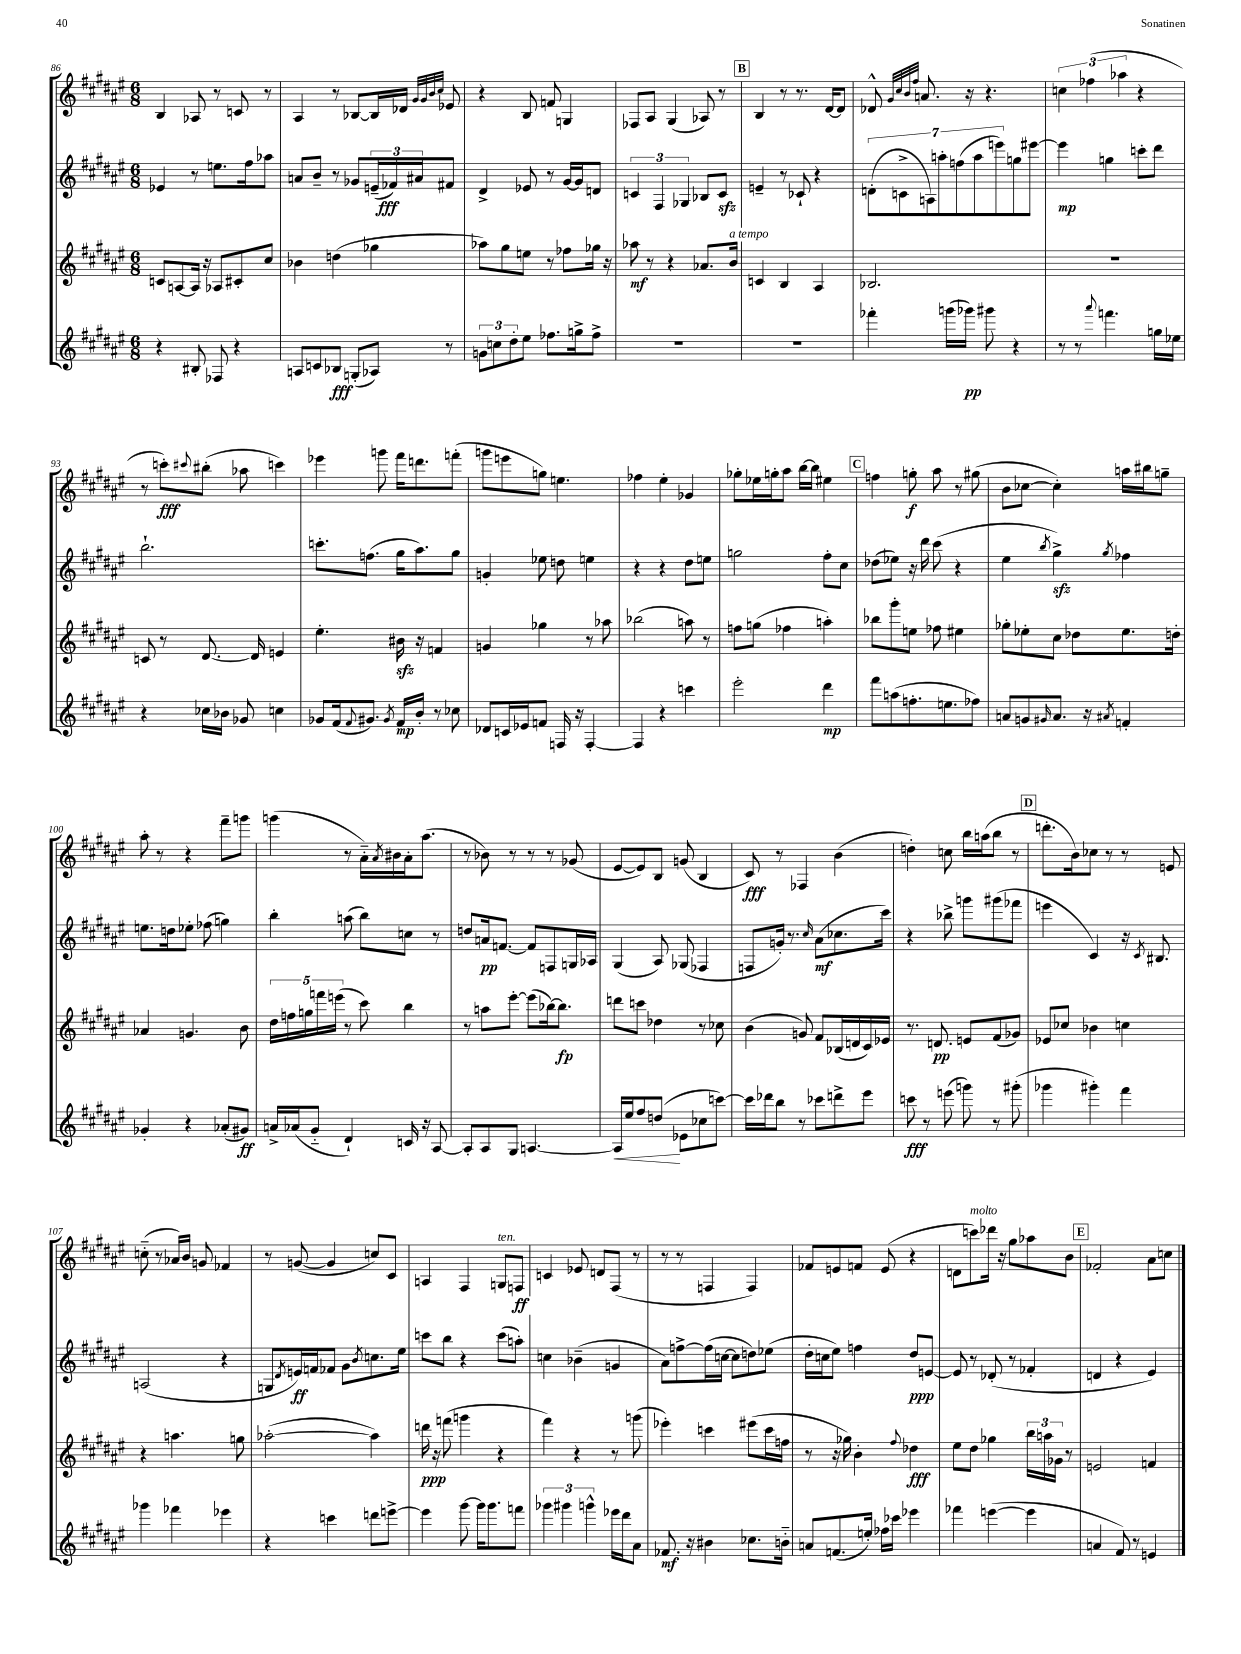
<<
\new StaffGroup <<
\new Staff = "s0" {
    \clef treble \key fis \major \numericTimeSignature \time 6/8
    b4 aes8 r8 c'8 r8 |
    ais4 r8 bes8~ bes16 des'16 \grace { gis'32 gis'32 b'32 cis''32 } ees'8 |
    r4 b8 f'8 g4 |
    fes8 ais8 gis4( aes8) r8 |
    \mark \markup { \box "B" } b4 r8 r8. dis'16~ dis'8 |
    des'8-^ \grace { gis'32 cis''32 b'32 fis''32 } a'8. r16 r4. |
    \tuplet 3/2 { c''4 fes''4( aes''4 } r4 |
    r8 c'''8-.\fff) \appoggiatura { cis'''8 } bis''8-.( aes''8 c'''4) |
    ees'''4 g'''8 fis'''16 d'''8. f'''8-.( |
    g'''8 e'''8 g''8) e''4. |
    fes''4 eis''4-. ges'4 |
    ges''8-. ees''16 g''16-. ais''8 b''16~ b''16 eis''4 |
    \mark \markup { \box "C" } f''4 g''8-.\f ais''8 r8 gis''8( |
    b'8 ces''8~ ces''4-.) a''16 bis''16 g''8-- |
    ais''8-. r8 r4 fis'''8-- g'''8 |
    g'''4( r8 ais'16-_) \acciaccatura { ais'8 } bis'16 ais'16-. ais''8.( |
    r8 bes'8) r8 r8 r8 ges'8( |
    eis'8~ eis'8) b8 g'8( b4 |
    cis'8\fff) r8 fes4 b'4( |
    d''4-.) c''8 b''16 a''16( b''8 r8 |
    \mark \markup { \box "D" } d'''8.-. b'16) ces''8 r8 r8 e'8 |
    c''8-_( r8 aes'16) b'16 g'8 fes'4 |
    r8 g'8~( g'4 c''8) cis'8 |
    a4 fis4 g8^\markup { \italic "ten." } f8\ff |
    c'4 ees'8 d'8 fis8( r8 |
    r8 r8 f4 f4) |
    fes'8 e'8 f'8 e'8( r4 |
    d'8 c'''8^\markup { \italic "molto" }) des'''16 r16 gis''8 aes''8 b'8 |
    \mark \markup { \box "E" } fes'2-. ais'8 c''8 \bar "|." |
}
\new Staff = "s1" {
    \clef treble \key fis \major \numericTimeSignature \time 6/8
    ees'4 r8 e''8. fis''16 aes''8 |
    a'8 b'8-- r8 ges'8 \tuplet 3/2 { e'16--( fes'16\fff) ais'16 } fis'8 |
    dis'4-> ees'8 r8 gis'16~ gis'16 d'8 |
    \tuplet 3/2 { c'4 fis4 ges4 } bes8 c'8\sfz |
    \mark \markup { \box "B" } e'4-- r8 ces'8-! r4 |
    \tuplet 7/4 { d'8-.( c'8-> a8) a''8-. f''8( a''8 e'''8) } g''8 eis'''8~ |
    eis'''4\mp g''4 c'''8-. dis'''8 |
    b''2.-! |
    c'''8.-. f''8.( gis''16 ais''8.) gis''8 |
    g'4-. ees''8 d''8 e''4 |
    r4 r4 dis''8 e''8 |
    g''2 fis''8-. cis''8 |
    \mark \markup { \box "C" } des''8( ees''8) r16 dis'''16 cis'''8( r4 |
    eis''4 \acciaccatura { b''8 } gis''4->\sfz) \acciaccatura { gis''8 } fes''4 |
    e''8. d''16 ees''8-. fes''8( g''4) |
    b''4-. a''8( b''8) c''8 r8 |
    d''8 a'16\pp f'8.~ f'8 f8 g16 aes16 |
    gis4( ais8) ges8( fes4 |
    f8 g'16-.) r8. \grace { cis''16 } ais'8\mf( ces''8. cis'''16) |
    r4 bes''8-> g'''8 gis'''8( fes'''8 |
    \mark \markup { \box "D" } e'''4 cis'4) r16 \acciaccatura { cis'8 } bis8. |
    a2( r4 |
    g8 \acciaccatura { dis'8 } e'16\ff) f'16 fes'8 gis'8 \acciaccatura { b'8 } c''8. eis''16 |
    c'''8 b''8 r4 c'''8( a''8-.) |
    c''4 bes'4--( g'4 |
    ais'8) f''8~-> f''16( c''16~ c''8 d''8) ees''8( |
    dis''16-. c''16 eis''8) f''4 dis''8\ppp e'8~ |
    e'8 r8 des'8-.( r8 fes'4-. |
    \mark \markup { \box "E" } d'4 r4 eis'4) \bar "|." |
}
\new Staff = "s2" {
    \clef treble \key fis \major \numericTimeSignature \time 6/8
    c'8 a8~ a16 r16 aes8 cis'8-. cis''8 |
    bes'4 d''4( ges''4 |
    aes''8) gis''8 e''8 r8 fes''8 ges''16 r16 |
    aes''8\mf r8 r4 aes'8. b'16^\markup { \italic "a tempo" } |
    \mark \markup { \box "B" } c'4 b4 ais4 |
    bes2. |
    R2. |
    c'8 r8 dis'8.~ dis'16 e'4 |
    eis''4.-. bis'16\sfz r16 f'4 |
    g'4 ges''4 r8 aes''8 |
    bes''2( a''8) r8 |
    f''8 g''8( fes''4 a''4-.) |
    \mark \markup { \box "C" } bes''8 gis'''8-. e''8 fes''8 eis''4 |
    ges''8-. ees''8-. cis''8 des''8 ees''8. d''16-. |
    aes'4 g'4. b'8 |
    \tuplet 5/4 { dis''16 f''16 g''16 f'''16 e'''16( } r8 cis'''8) b''4 |
    r8 a''8 eis'''8~-. eis'''8( bes''16~) bes''8.\fp |
    d'''8 c'''8 des''4 r8 ces''8 |
    b'4( g'8) fis'8 bes16( d'16 cis'16) ees'16 |
    r8. d'8.\pp e'8 fis'8( ges'8) |
    \mark \markup { \box "D" } ees'8 ces''8 bes'4 c''4 |
    r4 a''4. g''8 |
    aes''2~-.( aes''4) |
    d'''16\ppp r16 f'''8( g'''4 r4 |
    fis'''4) r4 r8 g'''8( |
    ees'''4-.) c'''4 eis'''8( c'''16 f''16 |
    r8 r16 ges''16) b'4-. \appoggiatura { fis''8 } des''4\fff |
    eis''8 dis''8 ges''4 \tuplet 3/2 { b''16 a''16 ges'16 } r8 |
    \mark \markup { \box "E" } e'2 f'4 \bar "|." |
}
\new Staff = "s3" {
    \clef treble \key fis \major \numericTimeSignature \time 6/8
    r4 bis8-. fes8 r4 |
    a8 c'8 bes8\fff g8-.( aes8) r8 |
    \tuplet 3/2 { g'8 c''8 dis''8-. } eis''8 fes''8. g''16-> fes''8-> |
    R2. |
    \mark \markup { \box "B" } R2. |
    fes'''4-. g'''16( ges'''16\pp) gis'''8 r4 |
    r8 r8 \appoggiatura { ais'''8 } f'''4. g''16 ees''16 |
    r4 ces''16 bes'16 ges'8 c''4 |
    ges'8 fis'16( \appoggiatura { fis'8 } gis'8.) \acciaccatura { gis'8 } fis'16\mp b'16-. r8 ces''8 |
    des'8 c'16 ees'16 f'8 f16 r16 f4~-. |
    f4 r4 c'''4 |
    eis'''2-. dis'''4\mp |
    \mark \markup { \box "C" } fis'''8 a''8( f''8.-. e''8. fes''8) |
    a'8 g'8 \grace { gis'16 } a'8. r16 \acciaccatura { ais'8 } f'4-. |
    ges'4-. r4 aes'8-.( gis'8\ff) |
    a'16-> aes'16( gis'8-_ dis'4-!) c'16 r16 ais8~ |
    ais8-. ais8 gis8 a4.~ |
    a16\< eis''16 fis''8 d''8\!( ees'8 ces''8 c'''8~) |
    c'''16 des'''16 b''8 r8 ces'''8 d'''8-> eis'''8 |
    c'''8\fff r8 e'''8( g'''8) r8 gis'''8-.( |
    \mark \markup { \box "D" } ges'''4 gis'''4-.) fis'''4 |
    ges'''4 fes'''4 ees'''4 |
    r4 c'''4 d'''8 e'''8~-> |
    e'''4 gis'''8~ gis'''16 gis'''8. f'''8 |
    \tuplet 3/2 { ges'''4 gis'''4 g'''4-^ } ees'''16 dis'''16 ais'8 |
    fes'8.\mf r16 bis'4 ces''8. b'16-_ |
    a'8 f'8.( e''16-.) fes''16 ces'''16 ees'''4 |
    fes'''4 e'''4~( e'''4 |
    \mark \markup { \box "E" } a'4 fis'8) r8 e'4 \bar "|." |
}
>>
>>
\layout { \context { \Score currentBarNumber = #86 } }
